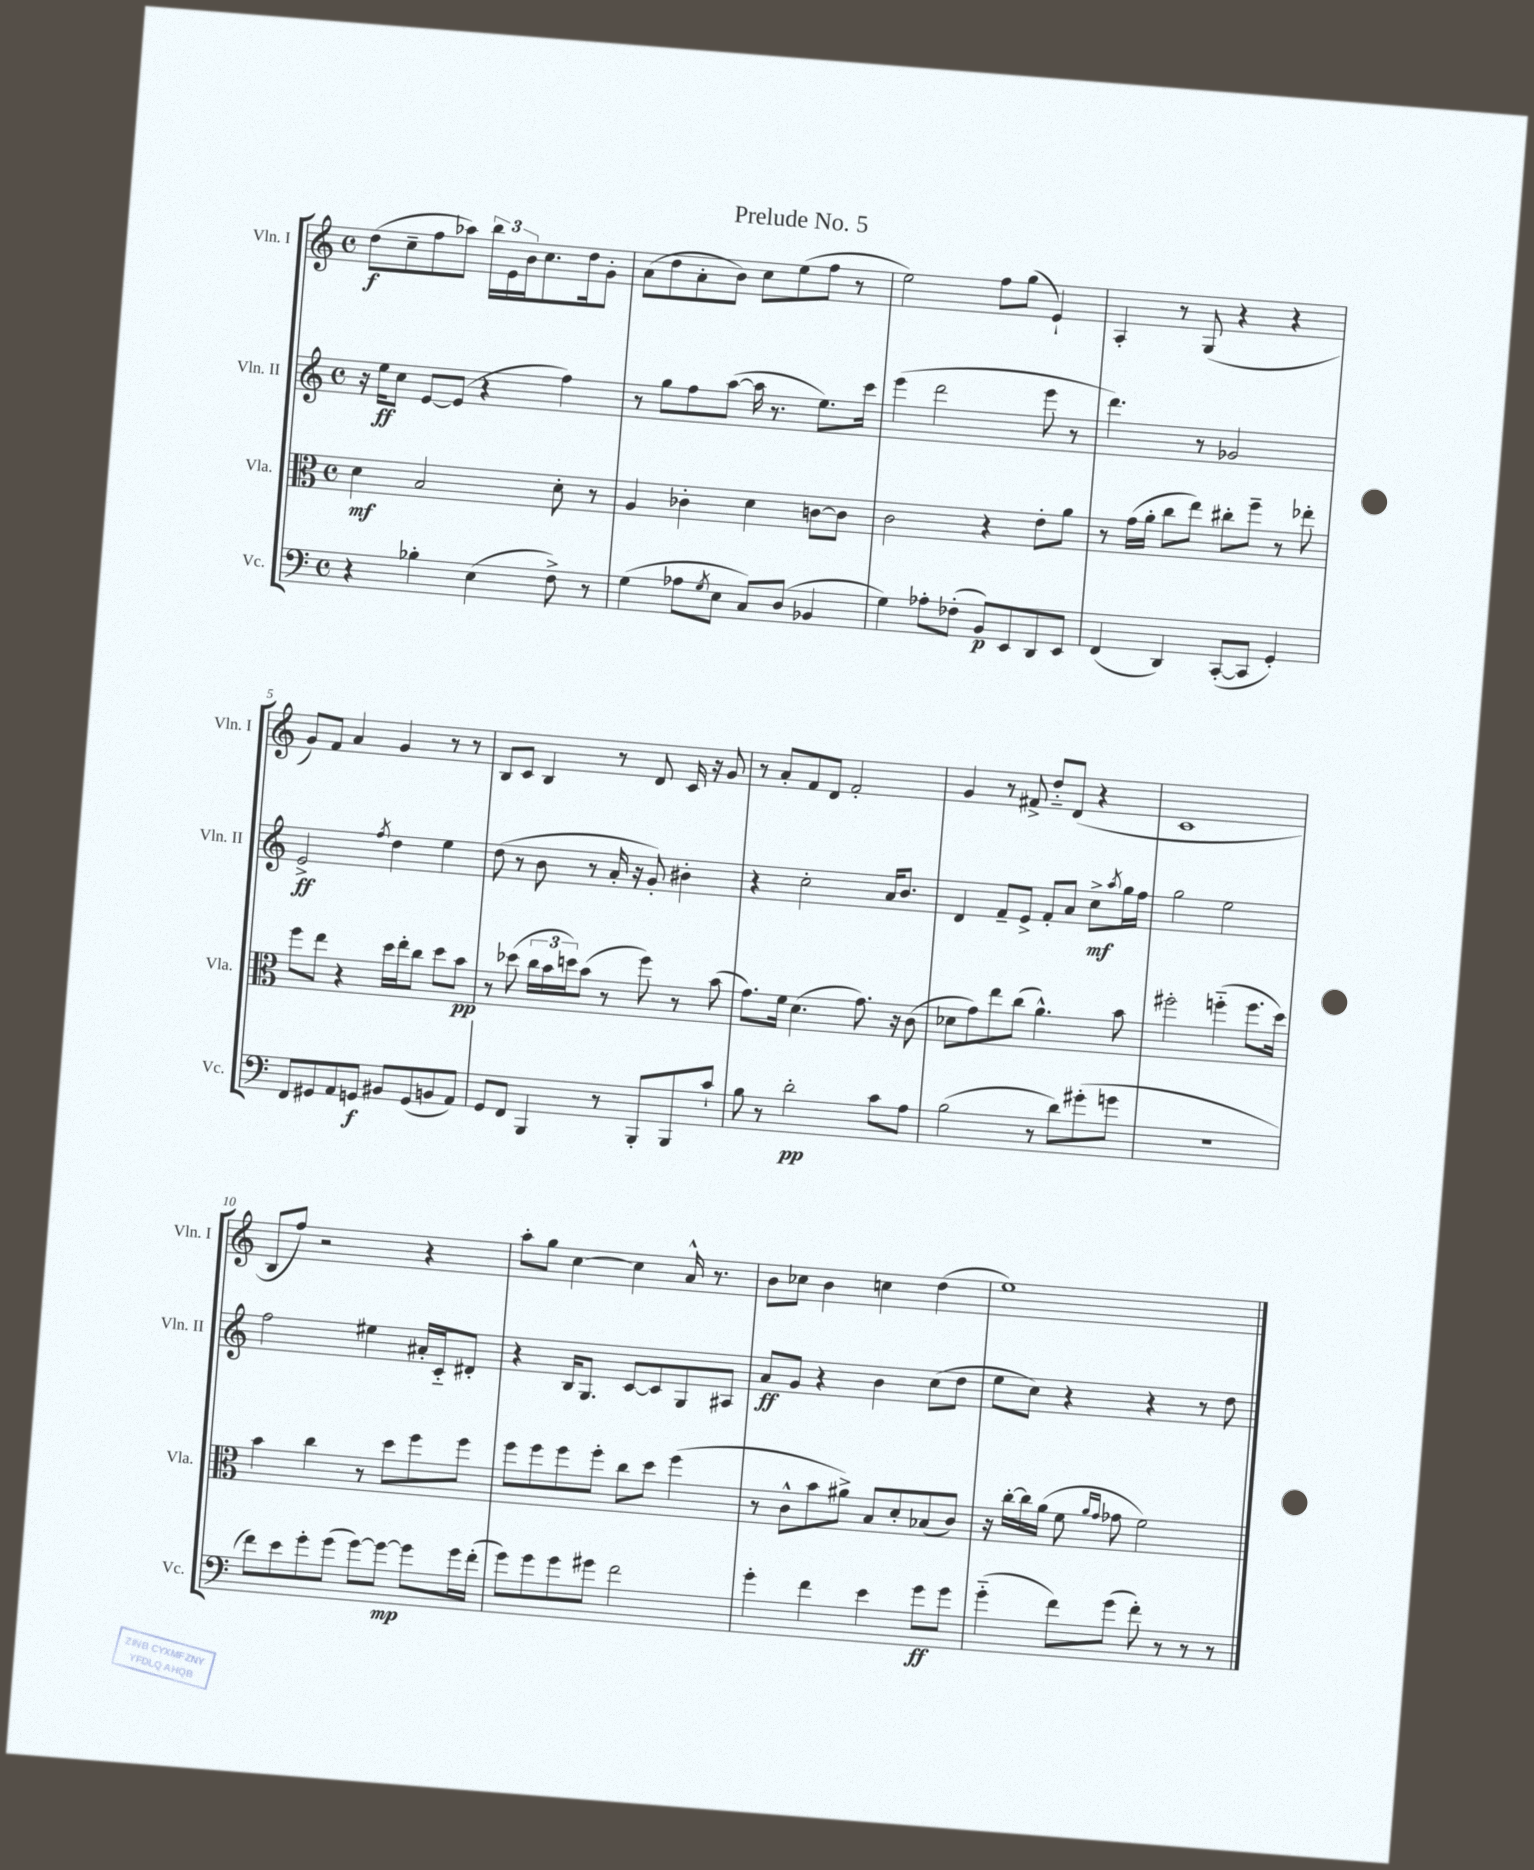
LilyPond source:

\header { title = "Prelude No. 5" }
<<
\new StaffGroup <<
\new Staff = "s0" \with { instrumentName = "Vln. I" shortInstrumentName = "Vln. I" } {
    \clef treble \key c \major \defaultTimeSignature \time 4/4
    d''8\f( c''8-- f''8 aes''8) \tuplet 3/2 { b''16 e'16 b'16 } c''8. d''16 g'8-. |
    a'8( d''8 a'8-. b'8) c''8 e''8( f''8 r8 |
    e''2) f''8 g''8( e'4-!) |
    a4-. r8 g8( r4 r4 |
    g'8) f'8 a'4 g'4 r8 r8 |
    b8 c'8 b4 r8 d'8 c'16 r16 g'8 |
    r8 a'8-. f'8 d'8 f'2-. |
    g'4 r8 fis'8-> d''8-_ d'8( r4 |
    c'1 |
    b8 f''8) r2 r4 |
    a''8-. g''8 c''4~ c''4 a'16-^ r8. |
    b'8 ces''8 b'4 c''4 d''4( |
    e''1) \bar "|." |
}
\new Staff = "s1" \with { instrumentName = "Vln. II" shortInstrumentName = "Vln. II" } {
    \clef treble \key c \major \defaultTimeSignature \time 4/4
    r16 e''16\ff c''8 e'8~ e'8( r4 f''4) |
    r8 g''8 f''8 a''8~( a''16 r8. e''8.) c'''16 |
    e'''4( d'''2 e'''8 r8 |
    d'''4.) r8 ges'2 |
    e'2->\ff \acciaccatura { f''8 } d''4 e''4 |
    d''8( r8 b'8 r8 a'16-. r16 g'8-.) bis'4-. |
    r4 c''2-. a'16 b'8. |
    d'4 f'8-- e'8-> f'8-. a'8 c''8->\mf \acciaccatura { a''8 } g''16 f''16 |
    g''2 e''2 |
    f''2 eis''4 ais'16-. c'16-_ dis'8-. |
    r4 b16 g8. c'8~ c'8 g8 ais8 |
    a'8\ff g'8 r4 b'4 c''8( d''8 |
    e''8 c''8) r4 r4 r8 d''8 \bar "|." |
}
\new Staff = "s2" \with { instrumentName = "Vla." shortInstrumentName = "Vla." } {
    \clef alto \key c \major \defaultTimeSignature \time 4/4
    d'4\mf b2 d'8-. r8 |
    a4 ces'4-. d'4 c'8~ c'8 |
    c'2 r4 e'8-. a'8 |
    r8 g'16( a'16-. c''8 e''8) cis''8-. f''8-- r8 ees''8-. |
    f''8 e''8 r4 d''16 e''16-. c''8 d''8 b'8\pp |
    r8 des''8( \tuplet 3/2 { c''16 b'16 d''16) } b'8( r8 f''8) r8 b'8( |
    g'8.) f'16 d'4.( g'8.) r16 c'8( |
    des'8 g'8) e''8 c''8( a'4.-^) b'8 |
    fis''2-. f''4-_( f''8. d''16) |
    b'4 c''4 r8 d''8 f''8 f''8 |
    f''8 f''8 f''8 f''8-. c''8 d''8 f''4( |
    r8 c'8-^ b'8 ais'8->) b8 d'8-. bes8( c'8) |
    r16 c''16~-. c''16 a'16( f'8 \grace { a'16 g'16 } ges'8 f'2) \bar "|." |
}
\new Staff = "s3" \with { instrumentName = "Vc." shortInstrumentName = "Vc." } {
    \clef bass \key c \major \defaultTimeSignature \time 4/4
    r4 bes4-. e4( f8->) r8 |
    g4( aes8 \acciaccatura { g8 } e8 c8) d8( bes,4 |
    g4) aes8-. fes8-.( b,8\p) e,8 d,8 e,8 |
    f,4( d,4) c,8~-.( c,8 g,4-.) |
    f,8 gis,8 a,8 g,8\f bis,8 g,8( b,8 a,8) |
    g,8 f,8 b,,4 r8 b,,8-. b,,8 c'8-! |
    b8 r8 d'2-.\pp c'8 a8 |
    b2( r8 d'8) gis'8-.( g'8 |
    R1 |
    f'8) e'8 g'8-. g'8( g'8~) g'8~\mp g'8 g'16 f'16-.( |
    g'8) g'8 g'8 gis'8 f'2 |
    g'4-. f'4 e'4 g'8\ff g'8 |
    g'4-_( f'8) g'8( f'8-.) r8 r8 r8 \bar "|." |
}
>>
>>
